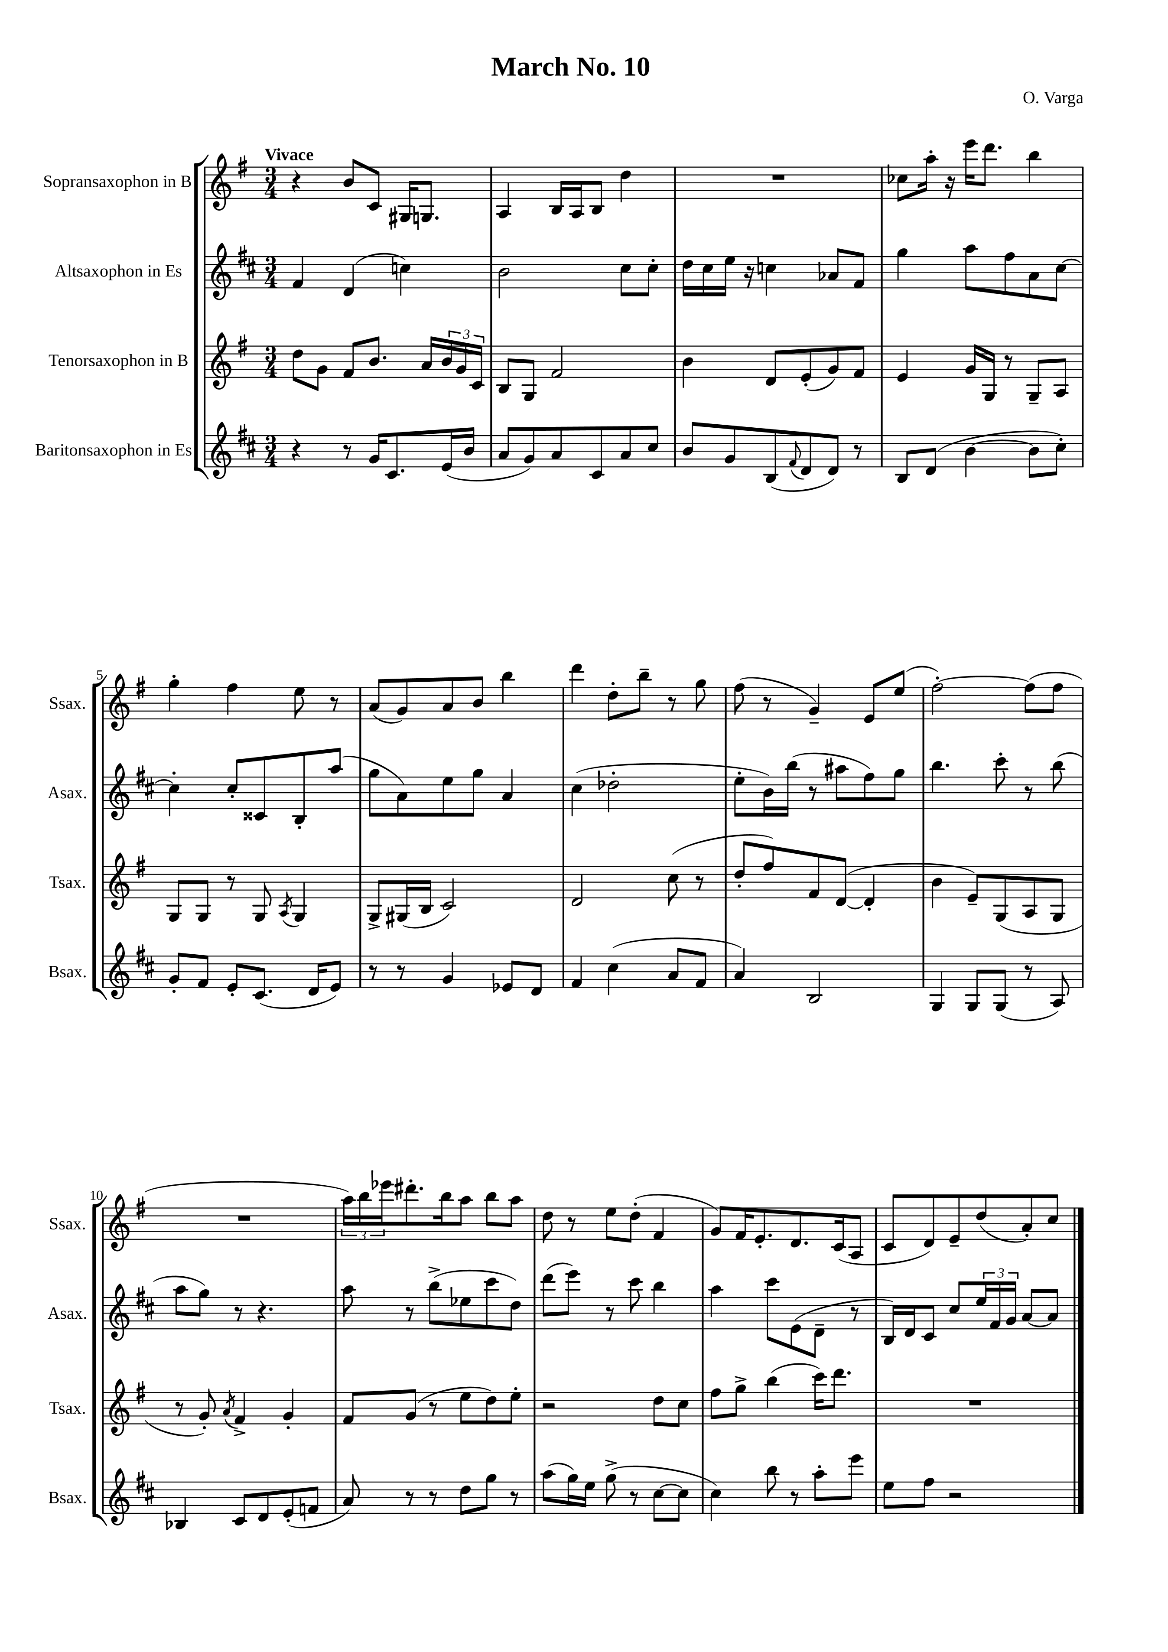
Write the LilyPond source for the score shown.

\header { title = "March No. 10" composer = "O. Varga" }
<<
\new StaffGroup <<
\new Staff = "s0" \with { instrumentName = "Sopransaxophon in B" shortInstrumentName = "Ssax." } {
    \clef treble \key g \major \numericTimeSignature \time 3/4 \tempo "Vivace"
    r4 b'8 c'8 gis16 g8. |
    a4 b16 a16 b8 d''4 |
    R2. |
    ces''8 a''16-. r16 e'''16 d'''8. b''4 |
    g''4-. fis''4 e''8 r8 |
    a'8( g'8) a'8 b'8 b''4 |
    d'''4 d''8-. b''8-- r8 g''8 |
    fis''8( r8 g'4--) e'8 e''8( |
    fis''2~-.) fis''8( fis''8 |
    R2. |
    \tuplet 3/2 { a''16) b''16 ees'''16 } dis'''8.-. b''16 a''8 b''8 a''8 |
    d''8 r8 e''8 d''8-.( fis'4 |
    g'8) fis'16 e'8.-. d'8. c'16( a8 |
    c'8 d'8) e'8-- d''8( a'8-.) c''8 \bar "|." |
}
\new Staff = "s1" \with { instrumentName = "Altsaxophon in Es" shortInstrumentName = "Asax." } {
    \clef treble \key d \major \numericTimeSignature \time 3/4
    fis'4 d'4( c''4) |
    b'2 cis''8 cis''8-. |
    d''16 cis''16 e''16 r16 c''4 aes'8 fis'8 |
    g''4 a''8 fis''8 a'8 cis''8~ |
    cis''4-. cis''8-. cisis'8 b8-. a''8( |
    g''8 a'8) e''8 g''8 a'4 |
    cis''4( des''2-. |
    e''8-. b'16) b''16( r8 ais''8 fis''8) g''8 |
    b''4. cis'''8-. r8 b''8( |
    a''8 g''8) r8 r4. |
    a''8 r8 b''8->( ees''8 cis'''8 d''8) |
    d'''8( e'''8) r8 cis'''8 b''4 |
    a''4 cis'''8 e'8( d'8-- r8 |
    b16) d'16 cis'8 cis''8 \tuplet 3/2 { e''16 fis'16 g'16 } a'8~ a'8 \bar "|." |
}
\new Staff = "s2" \with { instrumentName = "Tenorsaxophon in B" shortInstrumentName = "Tsax." } {
    \clef treble \key g \major \numericTimeSignature \time 3/4
    d''8 g'8 fis'8 b'8. a'16 \tuplet 3/2 { b'16 g'16 c'16 } |
    b8 g8 fis'2 |
    b'4 d'8 e'8-.( g'8) fis'8 |
    e'4 g'16 g16 r8 g8-- a8 |
    g8 g8 r8 g8 \acciaccatura { a8 } g4 |
    g8-> gis16( b16 c'2) |
    d'2 c''8( r8 |
    d''8-. fis''8) fis'8 d'8~( d'4-. |
    b'4 e'8--) g8( a8 g8 |
    r8 g'8-.) \acciaccatura { a'8 } fis'4-> g'4-. |
    fis'8 g'8( r8 e''8 d''8) e''8-. |
    r2 d''8 c''8 |
    fis''8 g''8-> b''4( c'''16) d'''8. |
    R2. \bar "|." |
}
\new Staff = "s3" \with { instrumentName = "Baritonsaxophon in Es" shortInstrumentName = "Bsax." } {
    \clef treble \key d \major \numericTimeSignature \time 3/4
    r4 r8 g'16 cis'8. e'16( b'16 |
    a'8 g'8) a'8 cis'8 a'8 cis''8 |
    b'8 g'8 b8( \appoggiatura { fis'8 } d'8 d'8) r8 |
    b8 d'8( b'4~ b'8 cis''8-.) |
    g'8-. fis'8 e'8-. cis'8.( d'16 e'8) |
    r8 r8 g'4 ees'8 d'8 |
    fis'4 cis''4( a'8 fis'8 |
    a'4) b2 |
    g4 g8 g8( r8 a8) |
    bes4 cis'8 d'8 e'8-.( f'8 |
    a'8) r8 r8 d''8 g''8 r8 |
    a''8( g''16) e''16 g''8->( r8 cis''8~ cis''8 |
    cis''4) b''8 r8 a''8-. e'''8 |
    e''8 fis''8 r2 \bar "|." |
}
>>
>>
